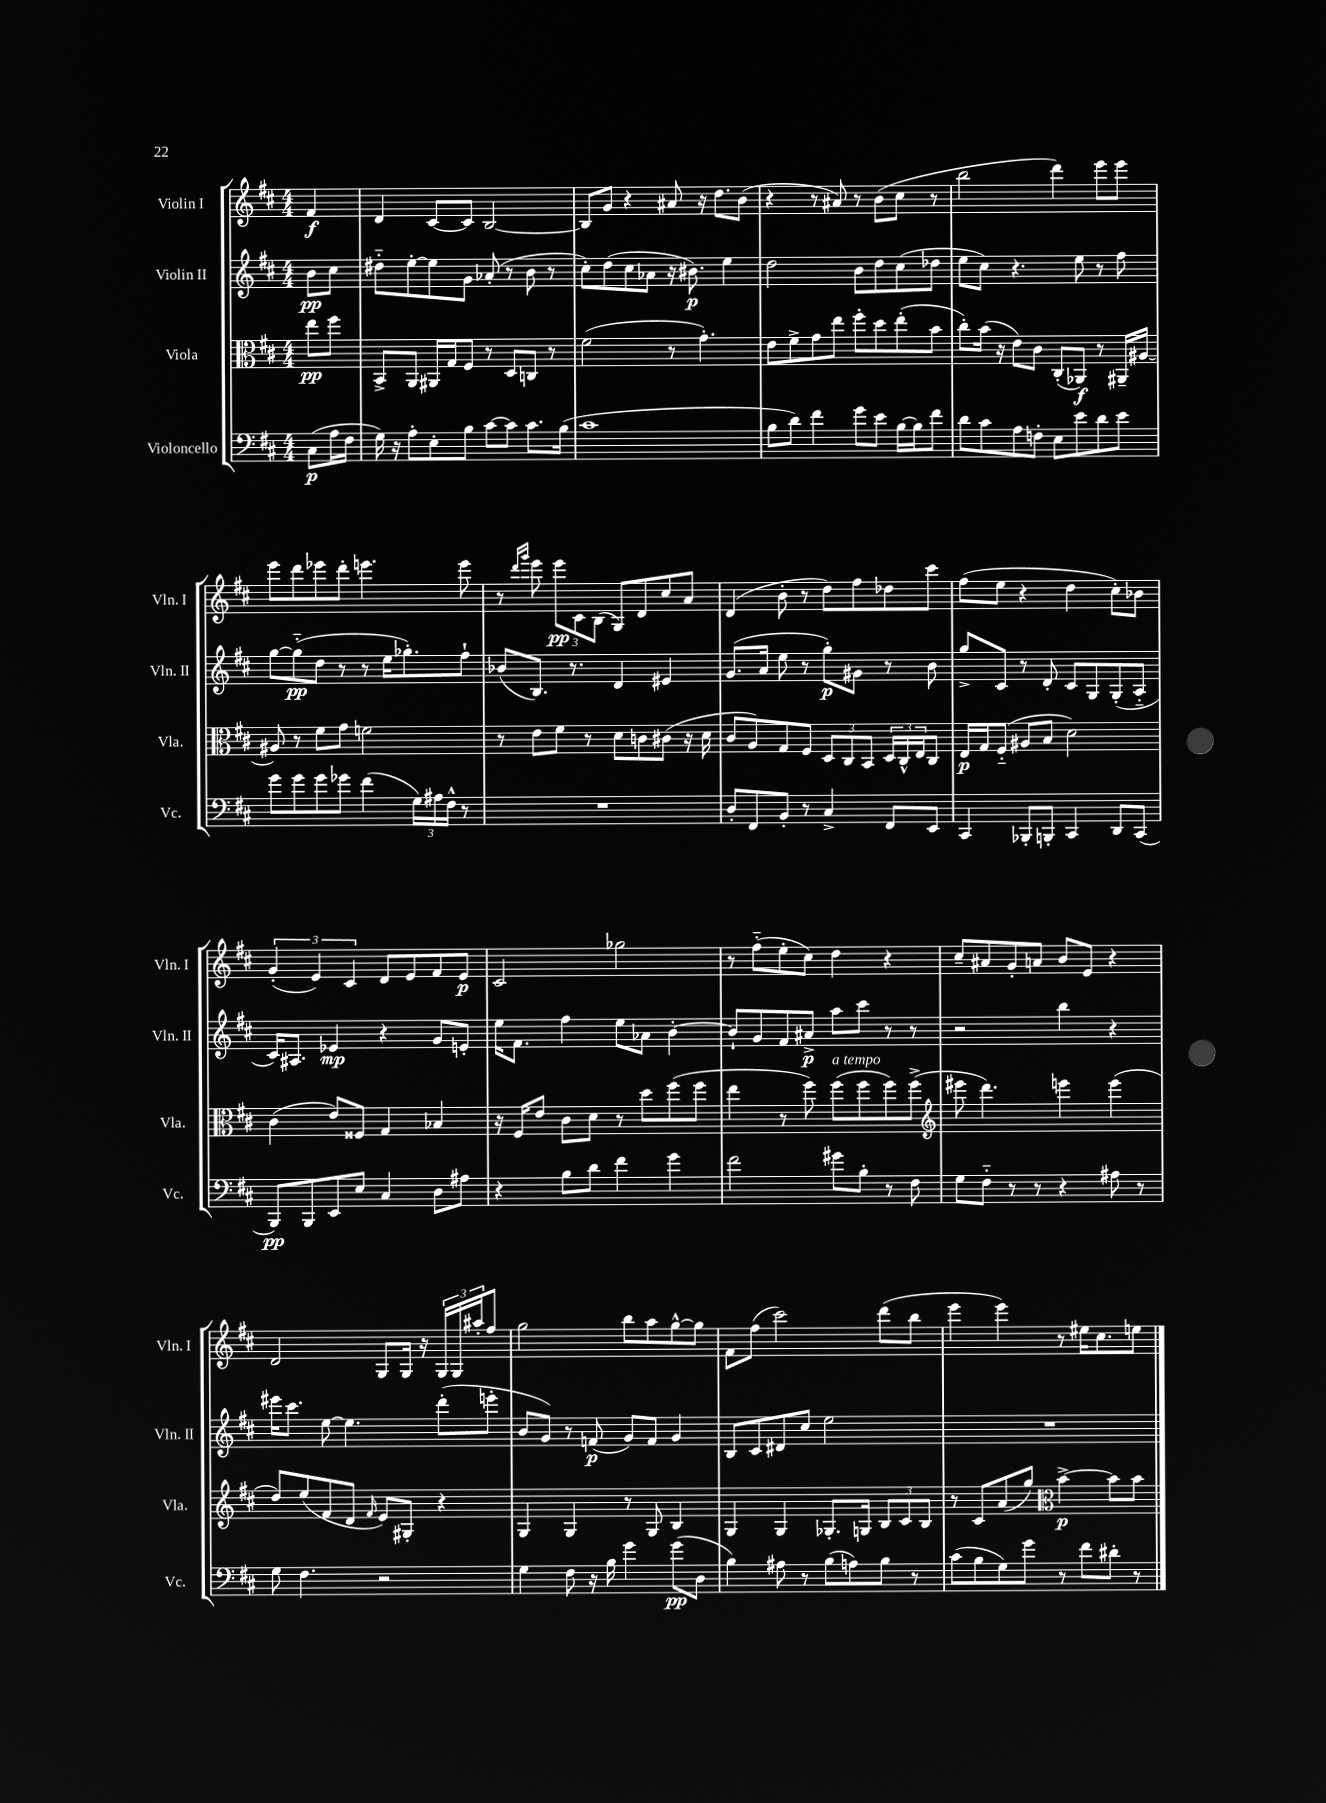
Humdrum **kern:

**kern	**kern	**kern	**kern
*staff4	*staff3	*staff2	*staff1
*clefF4	*clefC3	*clefG2	*clefG2
*k[f#c#]	*k[f#c#]	*k[f#c#]	*k[f#c#]
*M4/4	*M4/4	*M4/4	*M4/4
(8C#	8ee	8b	4f#
16A	8ff#	8cc#	.
16F#	.	.	.
=	=	=	=
16G)	8BB^	8dd#'~	4d
16r	.	.	.
8A'	8AA	[8ee'	.
8E'	16AA#	8ee]	[8c#
.	16G	.	.
8B	8F#	8g	8c#]
[8c#	8r	(8a-'	[2B
8c#]	8D	8r	.
8.c#	8C	8b	.
.	8r	8r	.
(16B	.	.	.
=	=	=	=
1c#	(2f#	8cc#')	8B]
.	.	(8dd	8g
.	.	8cc#	4r
.	.	8a-	.
.	8r	16r	8a#
.	.	8.b#)	.
.	4.g')	.	16r
.	.	.	8.dd
.	.	4ee	.
.	.	.	(8b
=	=	=	=
8B	8e	2dd	4r
8d)	8f#^	.	.
4f#	8g	.	8r
.	8ee	.	8a#)
8g	8ff#'	8b	8r
8e	8dd	8dd	(8b
[16B	(8ee'	(8cc#	8cc#
16B]	.	.	.
8f#	8b	8dd-	8r
=	=	=	=
8d	8cc#')	8ee	2bb
8c#	(16b	8cc#)	.
.	16r	.	.
8A	8e)	4.r	.
8F'	8c#	.	.
8E	(8C#'	.	4ddd)
8e	8AA-)	8ee	.
8d	8r	8r	8eee
8e	16AA#~	8ff#	8eee
.	[16A#	.	.
=	=	=	=
8g	8A#]	[8gg	8eee
8g	8r	(8gg'~]	8ddd
8g	8f#	8dd	8eee-
8g-	8g	8r	8ddd'
(4f#	2f	8r	4.eee
.	.	16ee	.
.	.	8.gg-')	.
24G)	.	.	.
24A#	.	.	.
24F#^^	.	.	.
8r	.	8ff#`	8eee
=	=	=	=
1r	8r	(8b-	8r
.	.	.	16qqddd
.	.	.	16qqggg
.	8e	8.B)	8eee
.	8f#	.	12eee
.	.	8.r	.
.	.	.	12c#
.	8r	.	.
.	.	.	(12B
.	8d	4d	8G)
.	8c	.	8d
.	(8c#	4e#	8cc#
.	16r	.	8a
.	16d	.	.
=	=	=	=
8D'	8c#	(8.g	(4d
8FF#	8A)	.	.
.	.	16a	.
8BB'	8G	8ee	8b'
8r	8F#	8r	8r
4C#^	12D	8gg')	8dd)
.	12C#	.	.
.	.	8g#	8ff#
.	12BB	.	.
8FF#	24D	8r	8dd-
.	24C#^^	.	.
.	24E	.	.
8EE	8C#	8b	8ccc#
=	=	=	=
4CC#	16E	8gg^	(8ff#
.	16G	.	.
.	(8F#'~	8c#	8ee
8BBB-'	8A#	8r	4r
8BBB'	8B	8d'	.
4CC#	2d)	8c#	4dd
.	.	8G	.
8DD	.	(8G'	8cc#')
(8CC#	.	8A'~	8b-
=	=	=	=
8BBB)	(4c#	16c#)	(6g'
.	.	8.A#	.
8BBB	.	.	.
.	.	.	6e)
8EE	8e)	4e-	.
.	.	.	6c#
8E	8F##	.	.
4C#	4G	4r	8d
.	.	.	8e
8D	4B-	8g	8f#
8A#	.	8e'	8e
=	=	=	=
4r	16r	16ee	2c#
.	16F#	8.f#	.
.	8e	.	.
8B	8c#	4ff#	.
8d	8d	.	.
4f#	8r	8ee	2gg-
.	8dd	8a-	.
4g	(8ff#	[4b'	.
.	8ff#	.	.
=	=	=	=
2f#	4ee	8b`]	8r
.	.	8g	(8ff#'~
.	8r	8f#	8ee'
.	8ff#)	8a#^	8cc#)
8g#	(8ff#	8aa	4dd
8B'	8ff#	8ccc#	.
8r	8ff#)	8r	4r
8F#	(8ff#^	8r	.
=	=	=	=
*	*clefG2	*	*
8G	8eee#	2r	8cc#~
8F#'~	4.ddd)	.	8a#
8r	.	.	8g'
8r	.	.	8a
4r	4eee	4bb	8b
.	.	.	8e
8A#	(4eee	4r	4r
8r	.	.	.
=	=	=	=
8G	8dd)	16eee#	2d
.	.	8.ccc#	.
4.F#	(8ee	.	.
.	8f#	[8ee	.
.	8d	4.ee]	.
.	16qqf#	.	.
2r	8e)	.	8G
.	8G#'	.	16G
.	.	.	16r
.	4r	(8ddd'	24G
.	.	.	24G
.	.	.	24aa#'
.	.	8eee'	8ff#
=	=	=	=
4G	4G	8b	2gg
.	.	8g)	.
8F#	4G	8r	.
16r	.	(8f	.
16B	.	.	.
4g	8r	8g)	8bb
.	8G	8f	8aa
(8g	4B	4g	[8gg^^
8D	.	.	8gg]
=	=	=	=
4B)	4G	8B	8f#
.	.	8c#	(8ff#
8A#	4G	8d#	2ccc#)
8r	.	8cc#	.
(8B	8.G-'	2ee	.
8A)	.	.	.
.	16G	.	.
8B	12B	.	(8ddd
.	12c#	.	.
8r	.	.	8bb
.	12B	.	.
=	=	=	=
(8c#	8r	1r	4eee
8B	8c#	.	.
8G)	(8a	.	4eee)
8g	8gg)	.	.
*	*clefC3	*	*
8r	[4b^	.	8r
8f#	.	.	16ee#
.	.	.	8.cc#
8d#'	8b]	.	.
8r	8b	.	8ee
==	==	==	==
*-	*-	*-	*-
